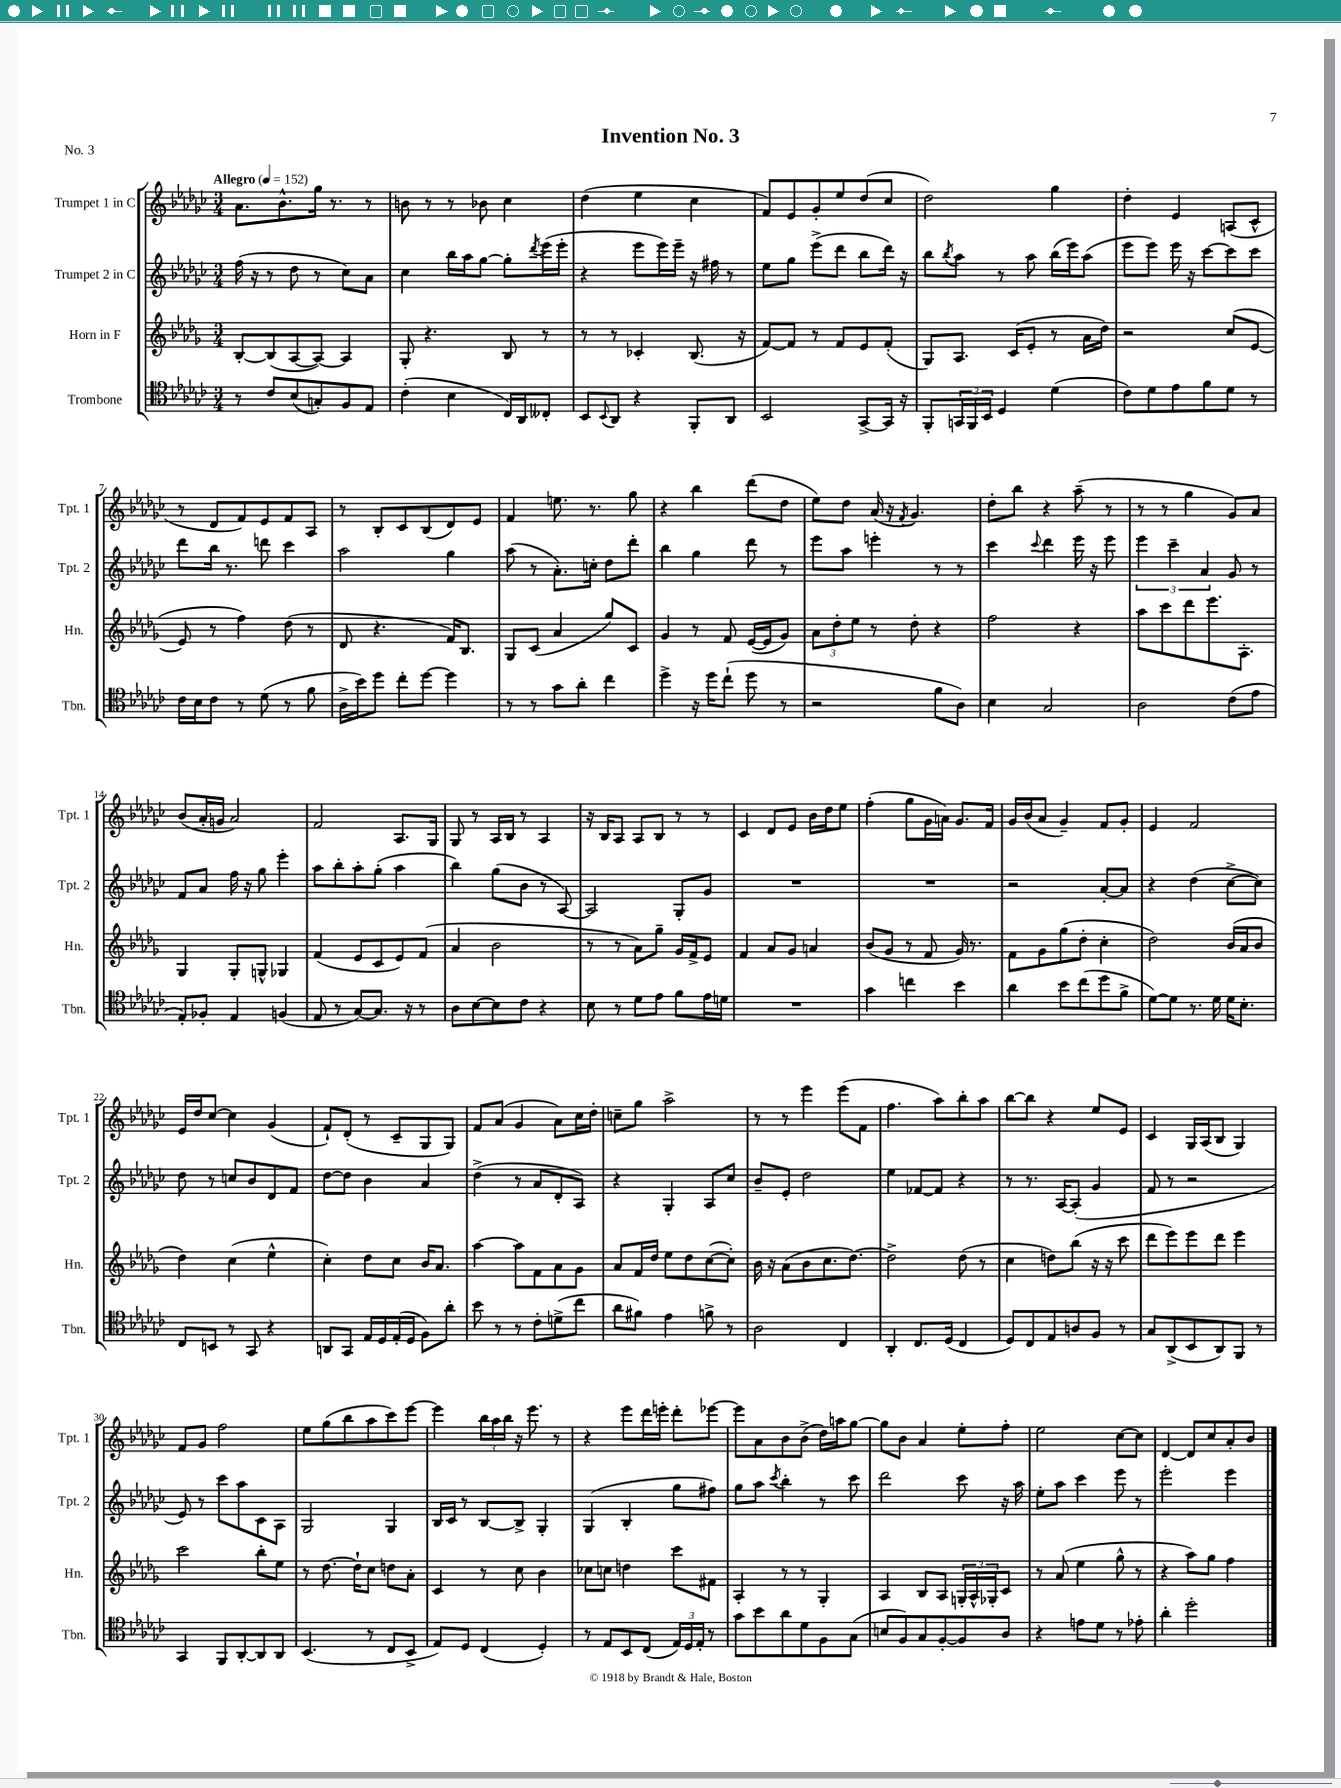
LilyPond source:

\header { title = "Invention No. 3" piece = "No. 3" }
<<
\new StaffGroup <<
\new Staff = "s0" \with { instrumentName = "Trumpet 1 in C" shortInstrumentName = "Tpt. 1" } {
    \clef treble \key ges \major \numericTimeSignature \time 3/4 \tempo "Allegro" 4 = 152
    aes'8. bes'8.-^ ges''16 r8. r8 |
    b'8 r8 r8 bes'8 ces''4 |
    des''4( ees''4 ces''4 |
    f'8) ees'8 ges'8-. ees''8 des''8( ces''8 |
    des''2) ges''4 |
    des''4-. ees'4 a8( ces'8-^ |
    r8 des'8 f'8) ees'8 f'8 aes8 |
    r8 bes8-. ces'8 bes8( des'8) ees'8 |
    f'4 e''8. r8. ges''8 |
    r4 bes''4 des'''8( des''8 |
    ees''8) des''8 aes'16( r16 \acciaccatura { f'8 } ges'4.) |
    des''8-. bes''8 r4 aes''8--( r8 |
    r8 r8 ges''4 ges'8) aes'8 |
    bes'8( aes'16-. g'16 aes'2) |
    f'2 aes8. ges16 |
    ges8 r8 aes16 bes16 r8 aes4 |
    r16 bes16 aes8 aes8 bes8 r8 r8 |
    ces'4 des'8 ees'8 bes'16 des''16 ees''8 |
    f''4-.( ges''8 ges'16 a'16) ges'8. f'16 |
    ges'16 bes'16( aes'8 ges'4--) f'8 ges'8-. |
    ees'4 f'2 |
    ees'16 des''16 ces''8~ ces''4 ges'4( |
    f'8-!) des'8-.( r8 ces'8-- ges8 ges8) |
    f'8 aes'8( ges'4 aes'8) ces''16 des''16-. |
    c''8-- ges''8 aes''2-> |
    r8 r8 ees'''4 ees'''8( f'8 |
    f''4. aes''8) bes''8-. aes''8 |
    bes''8~ bes''8 r4 ees''8 ees'8 |
    ces'4 ges16 aes16( bes8 ges4) |
    f'8 ges'8 f''2 |
    ees''8 ges''8( bes''8 aes''8 ces'''8) ees'''8~ |
    ees'''4 \tuplet 3/2 { bes''16 aes''16 bes''16 } r16 ees'''8. r8 |
    r4 ees'''8 des'''16 e'''16-. des'''8-. ees'''8~ |
    ees'''8 aes'8 bes'8 bes'8->( des''16) a''16 ges''8~ |
    ges''8 bes'8 aes'4 ees''8-. f''8-. |
    ees''2 ces''8~ ces''8 |
    des'4~ des'8 ces''8 aes'8-. bes'8 \bar "|." |
}
\new Staff = "s1" \with { instrumentName = "Trumpet 2 in C" shortInstrumentName = "Tpt. 2" } {
    \clef treble \key ges \major \numericTimeSignature \time 3/4
    f''16( r16 r8 des''8 r8 ces''8) aes'8 |
    ces''4 bes''16 aes''16 ges''8~ ges''8-. \acciaccatura { des'''8 } ees'''16( ees'''16-. |
    r4 ees'''8 ees'''16) ees'''16-- r16 fis''16 r8 |
    ees''8 ges''8 ees'''8->( des'''8 bes''8 des'''16) r16 |
    bes''8 \acciaccatura { bes''8 } aes''8 r8 aes''8 bes''16( ees'''16) aes''8( |
    ees'''8 ees'''8) ees'''16 r16 ces'''8~ ces'''8 ces'''8 |
    des'''8 bes''16 r8. d'''8 ces'''4 |
    aes''2 ges''4 |
    aes''8( r8 aes'8.-.) c''16-. des''8 des'''8-. |
    bes''4 ges''4 des'''8 r8 |
    ees'''8 aes''8 e'''4-. r8 r8 |
    ces'''4 \appoggiatura { ces'''8 } des'''4 ees'''16 r16 ees'''8 |
    \tuplet 3/2 { ees'''4 ces'''4-- aes'4 } ges'8 r8 |
    f'8 aes'8 f''16 r16 ges''8 ees'''4-. |
    aes''8 bes''8-. aes''8-. ges''8-.( aes''4 |
    bes''4) ges''8( bes'8 r8 aes8~) |
    aes2 ges8-. ges'8 |
    R2. |
    R2. |
    r2 aes'8~-. aes'8 |
    r4 des''4( ces''8~-> ces''8) |
    des''8 r8 c''8 bes'8 des'8 f'8 |
    des''8~ des''8 bes'4 aes'4 |
    des''4->( r8 aes'8 des'8-. aes8) |
    r4 ges4-. aes8 ces''8 |
    bes'8-- ees'8-. des''2 |
    ees''4 fes'8~ fes'8 r4 |
    r8 r8. aes16~ aes8-.( ges'4 |
    f'8 r8 r2 |
    ees'8) r8 ces'''8 aes''8 ces'8 aes8 |
    ges2 ges4 |
    bes16 ces'16 r8 bes8~ bes8-> ges4-. |
    ges4( bes4-. ges''8 fis''8) |
    ges''8 aes''8 \acciaccatura { ces'''8 } bes''4-. r8 ces'''8 |
    des'''2 ces'''8 r16 aes''16 |
    ees''8-. aes''8 ces'''4 ees'''8 r8 |
    ees'''2-. ees'''4 \bar "|." |
}
\new Staff = "s2" \with { instrumentName = "Horn in F" shortInstrumentName = "Hn." } {
    \clef treble \key des \major \numericTimeSignature \time 3/4
    bes8~-. bes8( aes8~ aes8~) aes4 |
    ges8-. r4. bes8 r8 |
    r8 r8 ces'4-. bes8.( r16 |
    f'8~) f'8 r8 f'8 ees'8 f'8-.( |
    ges8) aes8. c'16( ees'8-. r8 aes'16 des''16) |
    r2 c''8( ees'8~ |
    ees'8 r8 f''4) des''8( r8 |
    des'8 r4. f'16) bes8. |
    ges8 c'8( aes'4 ges''8) c'8 |
    ges'4 r8 f'8 ees'16~( ees'16 ges'8) |
    \tuplet 3/2 { aes'8 des''8-. ees''8 } r8 des''8-. r4 |
    f''2 r4 |
    aes''8 c'''8 des'''8 ees'''8. aes8.-. |
    ges4 ges8-. g8-^ ges4 |
    f'4( ees'8 c'8 ees'8) f'8( |
    aes'4 bes'2 |
    r8 r8 aes'8) ges''8-- ges'16 f'16-> ees'8 |
    f'4 aes'8 ges'8 a'4 |
    bes'8( ges'8 r8 f'8 ges'16) r8. |
    f'8 ges'8 ges''8( des''8-. c''4-. |
    des''2) bes'16( aes'16 bes'8 |
    des''4) c''4( ees''4-^ |
    c''4-.) des''8 c''8 bes'16 aes'8. |
    aes''4~ aes''8 f'8 aes'8 ges'8 |
    aes'8 f'16 des''16 ees''8 des''8 c''8~( c''8-.) |
    bes'16 r16 aes'8( bes'8 c''8. des''8.~) |
    des''2-> des''8( r8 |
    c''4 d''8) bes''8( r16 r16 c'''8 |
    des'''8 ees'''8) ees'''8 des'''8 ees'''4 |
    c'''2 bes''8-. ees''8 |
    r8 des''8.~ des''16-! c''8 d''8 aes'8-. |
    c'4 r8 c''8 bes'4 |
    ces''8 c''8 d''4 c'''8 fis'8 |
    aes4-. r8 r8 ges4-. |
    aes4 bes8 aes8 \tuplet 3/2 { g16-. aes16-^ ges16-. } c'8 |
    r8 aes'8( ees''4 ges''8-^ r8 |
    r4 aes''8) ges''8 f''4 \bar "|." |
}
\new Staff = "s3" \with { instrumentName = "Trombone" shortInstrumentName = "Tbn." } {
    \clef tenor \key ges \major \numericTimeSignature \time 3/4
    r8 ces'8 bes8( g8-.) f8 ees8 |
    ces'4-.( bes4 ces16) aes,16 ceses8-. |
    bes,8 \appoggiatura { bes,8 } aes,8 r4 f,8-. aes,8 |
    bes,2 ges,8~-> ges,16 r16 |
    f,8-. \tuplet 3/2 { g,16 f,16 bes,16 } des4 des'4( |
    ces'8) des'8 ees'8 f'8 des'8 r8 |
    ces'16 bes16 ces'8 r8 des'8( r8 f'8 |
    aes16-> bes'16) des''8 ces''8-. des''8~ des''4 |
    r8 r8 ges'8 aes'8-. ces''4 |
    des''4-> r16 des''16 ces''8-!( des''8 r8 |
    r2 f'8 aes8) |
    bes4 ges2 |
    aes2 ces'8( ees'8 |
    ees8-.) fes8-. ees4 f4( |
    ees8 r8 ges8~) ges8. r16 r8 |
    aes8 bes8~ bes8 ces'8 r4 |
    bes8 r8 des'8 ees'8 f'8 ees'16 d'16 |
    R2. |
    ges'4 c''4 bes'4 |
    aes'4 bes'8 ces''8( des''8 f'8-> |
    des'8~) des'8 r8. des'16 des'16 bes8.-. |
    ces8 b,8 r8 ges,8 r4 |
    a,8 ges,8 ees16 des16 ees16-.( des16 f8) aes'8-. |
    bes'8 r8 r8 ces'8-. d'8->( ces''8 |
    aes'8 fis'8) ees'4 f'8-> r8 |
    aes2 ces4 |
    aes,4-. ces8. des16( ces4 |
    des8) ces8 ees8 a8 f8 r8 |
    ges8 aes,8->( bes,8 aes,8) f,8 r8 |
    ges,4 f,8 aes,8~-. aes,8 aes,8 |
    bes,4.( r8 ces8 bes,8-> |
    ees8) des8 ces4( des4-.) |
    r8 ees8 bes,8 ces8( \tuplet 3/2 { ees16) des16 ees16-. } r8 |
    ges'8 bes'8 aes'8 des'8 f8 ges8( |
    b8 f8) ges8 f8~-. f8 aes8 |
    r4 e'8 des'8 r8 ees'8-. |
    aes'4-. des''2-. \bar "|." |
}
>>
>>
